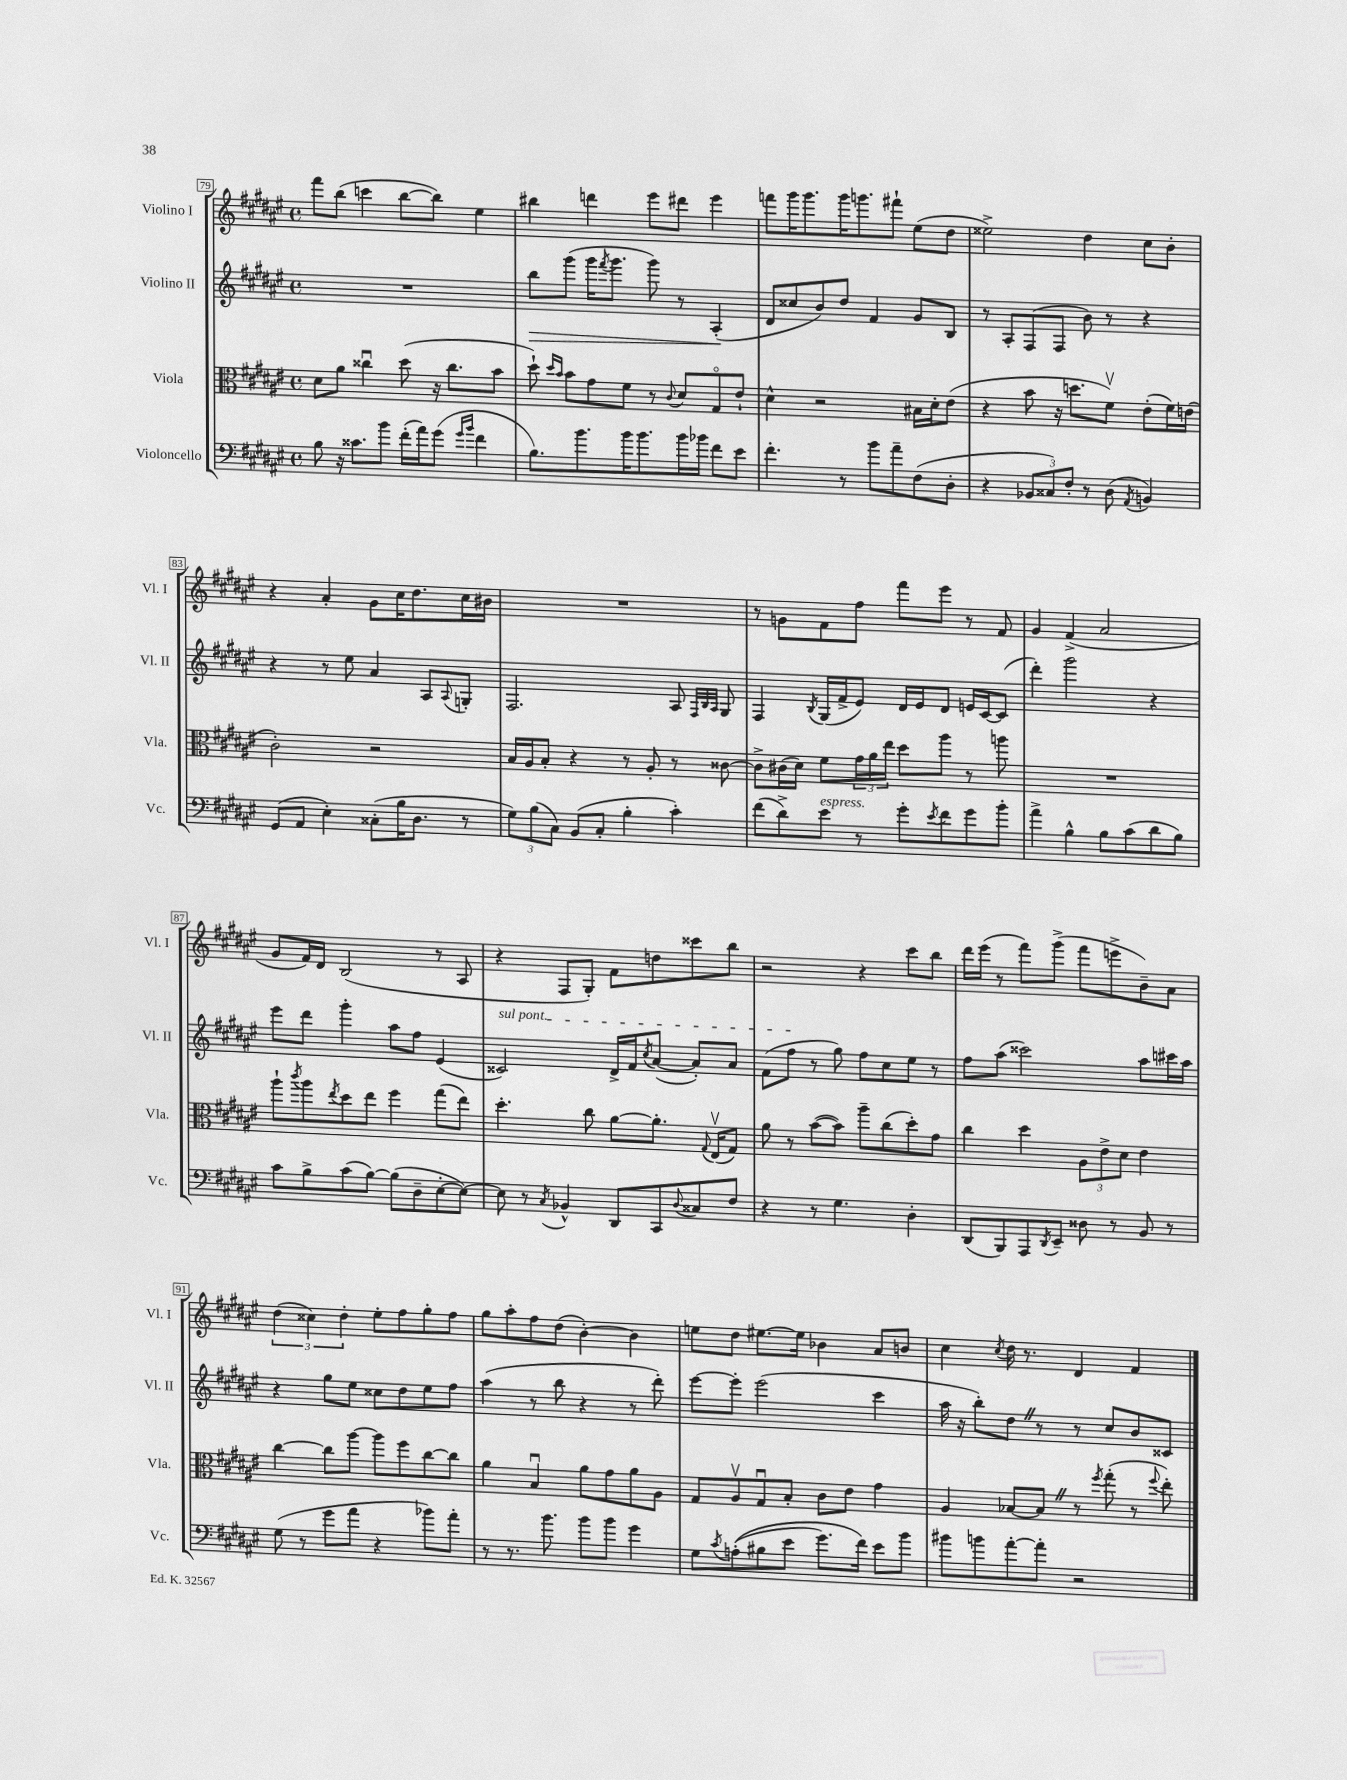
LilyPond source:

<<
\new StaffGroup <<
\new Staff = "s0" \with { instrumentName = "Violino I" shortInstrumentName = "Vl. I" } {
    \clef treble \key fis \major \defaultTimeSignature \time 4/4
    fis'''8 b''8( c'''4 b''8~ b''8) eis''4 |
    bis''4 d'''4 eis'''8 dis'''8 eis'''4 |
    f'''8 gis'''16 gis'''8. gis'''16 g'''8. fis'''8-! eis''8( dis''8 |
    eisis''2->) dis''4 cis''8 b'8-. |
    r4 ais'4-. gis'8 cis''16 dis''8. cis''16 bis'16 |
    R1 |
    r8 g'8 fis'8 fis''8 fis'''8 eis'''8 r8 fis'8 |
    gis'4 fis'4->( ais'2 |
    gis'8 fis'16) dis'16 b2( r8 ais8 |
    r4 fis8 gis8-.) fis'8 d''8 cisis'''8 b''8 |
    r2 r4 cis'''8 b''8 |
    dis'''16 eis'''16( r8 fis'''8) gis'''8->( fis'''8 e'''8-> b'8--) ais'8 |
    \tuplet 3/2 { dis''4( cisis''4) dis''4-. } eis''8-. fis''8 gis''8-. fis''8 |
    gis''8 ais''8-. fis''8 dis''8( b'4~-.) b'4 |
    e''8 dis''8 eis''8.~ eis''16 bes'4 ais'8 b'8 |
    cis''4 \acciaccatura { cis''8 } dis''16 r8. dis'4 fis'4 \bar "|." |
}
\new Staff = "s1" \with { instrumentName = "Violino II" shortInstrumentName = "Vl. II" } {
    \clef treble \key fis \major \defaultTimeSignature \time 4/4
    R1 |
    b''8\> gis'''8( gis'''16 \acciaccatura { fis'''8 } gis'''8. gis'''8) r8 ais4-.\!( |
    dis'8 cisis''8 b'8) dis''8 fis'4 gis'8 b8 |
    r8 ais8-. fis8( fis8 b'8) r8 r4 |
    r4 r8 eis''8 ais'4 ais8 \appoggiatura { ais8 } g8-. |
    fis2. ais8 \grace { fis32 b32 ais32 } gis8 |
    fis4 \acciaccatura { b8 } gis16( fis'16-> eis'8) dis'16 eis'16 dis'8 e'16 cis'16~ cis'8( |
    dis'''4-.) gis'''2 r4 |
    eis'''8 dis'''8 gis'''4-. ais''8 fis''8 eis'4( |
    \once \override TextSpanner.bound-details.left.text = \markup { \italic "sul pont." } cisis'2\startTextSpan) dis'16-> fis'16 \acciaccatura { cis''8 } ais'8~( ais'8-.) ais'8 |
    fis'8( fis''8\stopTextSpan r8 gis''8) fis''8 cis''8 eis''8 r8 |
    fis''8 ais''8( cisis'''2) ais''8 cis'''16 ais''16 |
    r4 gis''8 eis''8 cisis''8 dis''8 eis''8 fis''8 |
    ais''4( r8 b''8 r4 r8 dis'''8-.) |
    eis'''8~ eis'''8-. eis'''2( cis'''4 |
    ais''16 r16 b''8-.) dis''8 \once \override BreathingSign.text = \markup { \musicglyph "scripts.caesura.straight" } \breathe r8 r8 cis''8 b'8 cisis'8 \bar "|." |
}
\new Staff = "s2" \with { instrumentName = "Viola" shortInstrumentName = "Vla." } {
    \clef alto \key fis \major \defaultTimeSignature \time 4/4
    dis'8 ais'8 cisis''4\downbow dis''8( r16 cisis''8. b'8 |
    dis''8-!) \grace { dis''16 b'16 } b'8 gis'8 fis'8 r8 \appoggiatura { cis'8 } dis'8 gis8\flageolet eis'8-! |
    dis'4-^ r2 bis16 dis'16-. eis'8( |
    r4 b'8 r16 d''8. fis'8\upbow) eis'8-.( fis'16) e'16( |
    cis'2-.) r2 |
    b16 ais16 b8-. r4 r8 ais8-. r8 cisis'8~ |
    cisis'8-> cis'16( dis'16) fis'8 \tuplet 3/2 { gis'16 ais'16 eis''16 } dis''8 ais''8 r8 a''8 |
    R1 |
    ais''8-! \acciaccatura { cis'''8 } ais''8 \acciaccatura { eis''8 } dis''8 eis''8 fis''4 gis''8( eis''8) |
    dis''4.-. cis''8 ais'8~ ais'8.-. \appoggiatura { gis8 } eis16\upbow( gis8) |
    ais'8 r8 b'8~( b'8) ais''8-- cis''8( dis''8-.) gis'8 |
    cis''4 dis''4 \tuplet 3/2 { ais8 eis'8-> dis'8 } eis'4 |
    cis''4~ cis''8 ais''8~ ais''8 fis''8 cis''8~ cis''8 |
    ais'4 b4\downbow ais'8 gis'8 ais'8 ais8 |
    gis8 ais8\upbow gis8\downbow b8-. cis'8 eis'8 gis'4 |
    ais4 bes8~ bes8 \once \override BreathingSign.text = \markup { \musicglyph "scripts.caesura.straight" } \breathe r8 \acciaccatura { fis''8 } gis''8-.( r8 \appoggiatura { fis''8 } eis''8-.) \bar "|." |
}
\new Staff = "s3" \with { instrumentName = "Violoncello" shortInstrumentName = "Vc." } {
    \clef bass \key fis \major \defaultTimeSignature \time 4/4
    b8 r16 cisis'8. b'8 fis'16-.( ais'16) gis'8( \grace { gis'16 b'16 } fis'4 |
    b8.) b'8. b'16 b'8. b'16 bes'16 fis'8 eis'8 |
    fis'4.-. r8 b'8 ais'8-- fis8( dis8-. |
    r4 \tuplet 3/2 { bes,8 cisis8) fis8-. } r8 dis8( \acciaccatura { ais,8 } b,4) |
    gis,8( ais,8 eis4-.) cisis8-.( b16 dis8. r8 |
    \tuplet 3/2 { gis8) b8( cis8) } b,8( cis8-. b4-. cis'4-.) |
    fis'8( dis'8->) eis'8^\markup { \italic "espress." } r8 gis'8-. \acciaccatura { eis'8 } fis'8 gis'8 b'8-. |
    ais'4-> b4-^ b8 cis'8( dis'8 b8) |
    cis'8 b8-> cis'8( b8~) b8( dis8-- eis8~-. eis8~) |
    eis8 r8 \acciaccatura { cis8 } bes,4-^ dis,8 cis,8 \appoggiatura { dis8 } cisis8 fis8 |
    r4 r8 gis4. dis4-. |
    dis,8( b,,8) ais,,8 \acciaccatura { dis,8 } eis,8-- disis8 r8 b,8 r8 |
    gis8( r8 gis'8 ais'8 r4 bes'8) ais'8-. |
    r8 r8. b'8. b'8 b'8 gis'4 |
    gis8 \acciaccatura { cis'8 } a8-.(\( bis8 eis'8 gis'8.) fis'16\) eis'8 b'8 |
    bis'8 b'8 ais'8~-. ais'8-. r2 \bar "|." |
}
>>
>>
\layout { \context { \Score currentBarNumber = #79 \override BarNumber.stencil = #(make-stencil-boxer 0.1 0.3 ly:text-interface::print) } }
